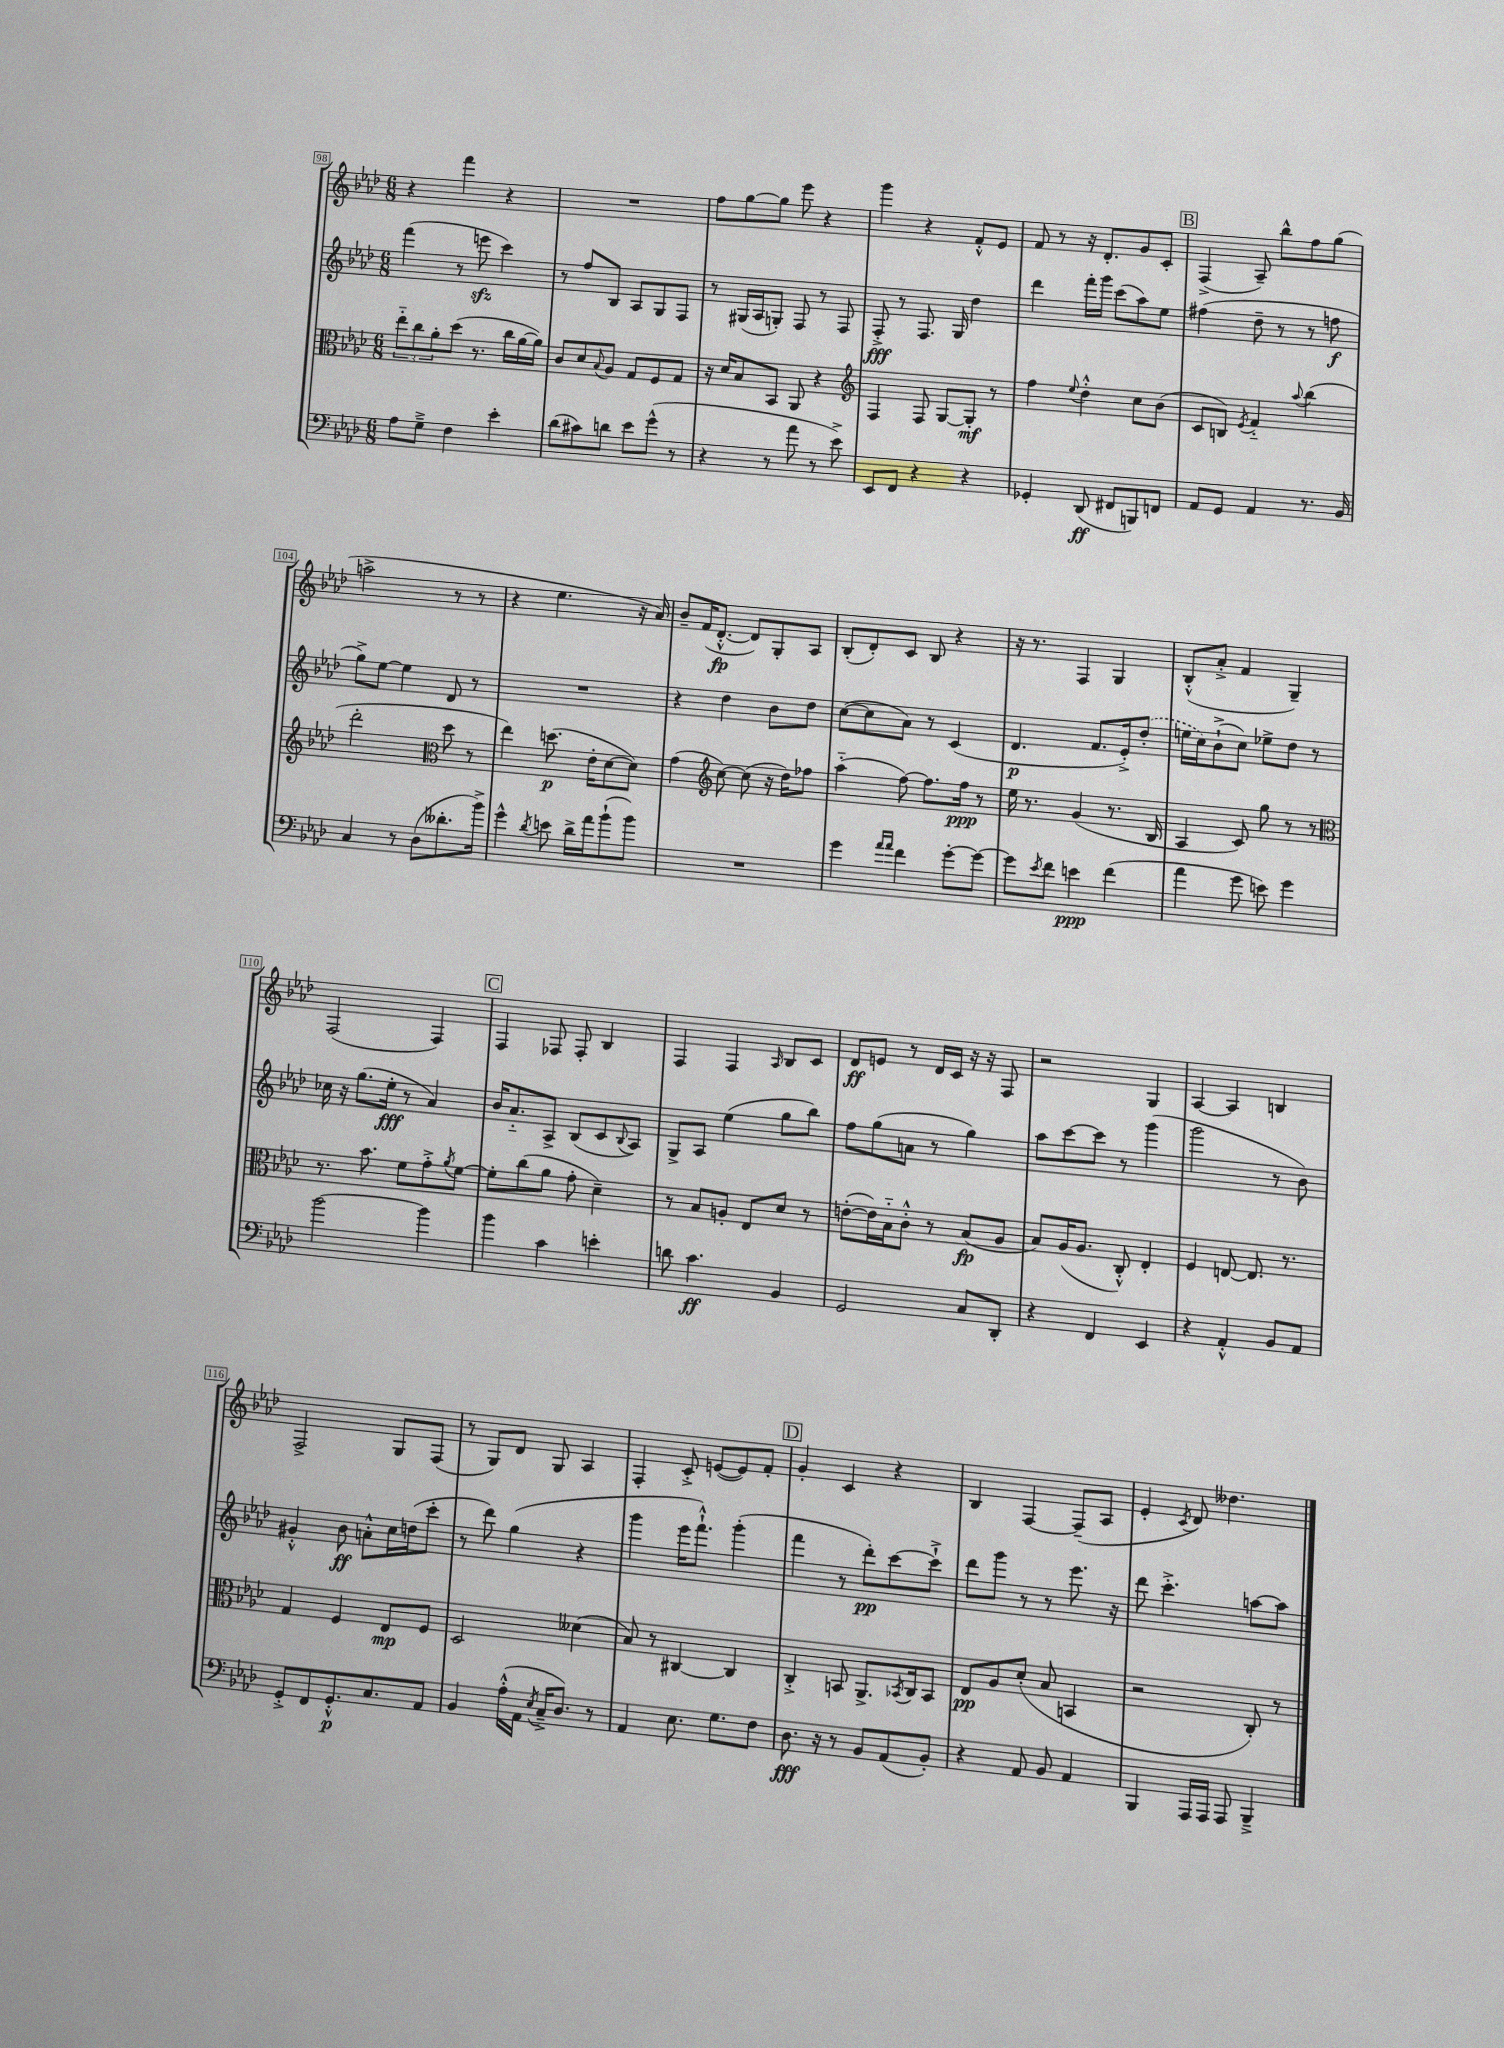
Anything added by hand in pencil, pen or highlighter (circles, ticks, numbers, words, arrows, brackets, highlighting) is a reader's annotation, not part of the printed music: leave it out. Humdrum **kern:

**kern	**kern	**kern	**kern
*staff4	*staff3	*staff2	*staff1
*clefF4	*clefC3	*clefG2	*clefG2
*k[b-e-a-d-]	*k[b-e-a-d-]	*k[b-e-a-d-]	*k[b-e-a-d-]
*M6/8	*M6/8	*M6/8	*M6/8
8A-\L	12ee-'~\L	(4fff\	4r
.	12cc\	.	.
8G~^\J	.	.	.
.	12a-'\	.	.
4F\	(8dd-\J	8r	4fff\
.	8.r	8eee\	.
4e-'\	.	4ccc\)	4r
.	16cc\LL	.	.
.	[16a-\	.	.
.	16a-\]JJ)	.	.
=	=	=	=
(8d-\L	8c/L	8r	2.r
8c#\)	8d-/	8ff/L	.
.	8qqB-/	.	.
8d\J	8A-/J	8B-/J	.
8e-\L	8G/L	8A-/L	.
(8g^^\J	8F/	8G/	.
8r	8G/J	8F/J	.
=	=	=	=
4r	16r	8r	8ff\L
.	16d-/LK	.	.
.	8B-/	(16G#/LL	[8gg\
.	.	16A-/J	.
8r	8BB-/J	8G'/J)	8gg\]J
8a-\	8AA-/	8F/	8eee-\
8r	4r	8r	4r
8e-^\)	.	8F/	.
=	=	=	=
*	*clefG2	*	*
8EE-/L	4F/	8F'^/	4ggg\
8FF/J	.	8r	.
4r	8F/	8.F/	4r
.	[8G/L	.	.
.	.	16G/	.
4r	8G'/]J	4dd-\	8f'^^/L
.	8r	.	8e-/J
=	=	=	=
4GG-'/	4ff\	4ddd-\	8f/
.	.	.	8r
.	8qqee-/	.	.
(8DD-/	4dd-'^^\	16fff'\LL	16r
.	.	16ggg\JJ	8.d-'/L
8FF#/L	.	(8ccc\L	.
8BBB/)	8cc\L	8aa-\)	8g/
8FF/J	(8b-\J	8ee-\J	8c'/J
=	=	=	=
8AA-/L	8c/L	(4ff#\	(4F^/
8GG/J	8B/J)	.	.
.	8qe-/	.	.
4AA-/	4f'~/	8dd-~\	8A-~/)
.	.	8r	8bb-^^\L
.	8qqaa-/	.	.
8.r	(4bb-\	8r	8ff\
.	.	8ff\	(8gg\J
16BB-/	.	.	.
=	=	=	=
4C/	2ddd-'\	8gg^\L)	2aa^\
.	.	[8ee-\J	.
8r	.	4ee-\]	.
(8D-\L	.	.	.
*	*clefC3	*	*
8.d--'\	8dd-\	8d-/	8r
.	8r	8r	8r
16b-^\Jk)	.	.	.
=	=	=	=
4g^^\	4ee-\)	2.r	4r
8qd-/	.	.	.
8e\	(8.dd\	.	4.ee-\
16d-^\LL	.	.	.
16a-\J	16e-'\LK	.	.
(8b-`\	[8d-\	.	.
8b-\J)	8d-\]J)	.	16r
.	.	.	16a-/)
=	=	=	=
2.r	(4g\	4r	8b-~/L
.	.	.	(16f/K
.	.	.	[8.d-'^^/J
*	*clefG2	*	*
.	[8cc\)	4dd-\	.
.	(8cc\]	.	8d-/]L)
.	16r	8b-\L	8G'/
.	16dd-\LK)	.	.
.	8ff-\J	8dd-\J	8A-/J
=	=	=	=
4g\	(4aa-'~\	([8cc\L	(8B-'/L
.	.	8cc\]	8d-'/)
16qqa-/LL	.	.	.
16qqa-/JJ	.	.	.
4f\	[8ff\)	8a-\J)	8c/J
.	8.ff\]L	8r	8B-/
[8g'\L	.	(4c/	4r
.	16ff\Jk	.	.
8g\_J	8r	.	.
=	=	=	=
8g\]L	16ee-\	4.d-/	16r
.	8.r	.	8.r
8qe-/	.	.	.
8f\J	.	.	.
4e\	(4g/	.	4F/
.	.	8.f/L	.
(4f\	8.r	.	4G/
.	.	16e-'^/k)	.
.	.	(8dd-'/J	.
.	16B-/	.	.
=	=	=	=
4a-\	4A-/	16ee\LL	(8B-'^^/L
.	.	16cc\J)	.
.	.	(8b-`^\	8a-'^/J
8g\	8c/)	8cc\J)	4f/
8e\)	8gg\	8ee-^\L	.
4g\	8r	8dd-\J	4G~/)
.	8r	8r	.
=	=	=	=
*	*clefC3	*	*
[2b-\	8.r	16cc-\	(2F/
.	.	16r	.
.	.	(8.gg\L	.
.	8.b-\	.	.
.	.	16ee-'\Jk	.
.	8f\L	8r	.
4b-\]	8g'^\	4a-/)	4F/)
.	8qa-/	.	.
.	[8f\J	.	.
=	=	=	=
4b-\	8f'\]L	16b-/LK	4F/
.	.	8.a-'~/	.
.	(8cc\	.	.
4c\	8a-\J	8A-^/J	8F-/
.	8g'\	(8B-/L	8F-'/
4e'\	4d-~\)	8c/	4B-/
.	.	8qqB-/	.
.	.	8A-/J)	.
=	=	=	=
8d\	8r	8G^/L	4F/
4.c\	8B-/L	8A-/J	.
.	8A'/J	(4ee-\	4F/
.	8E-/L	.	.
.	.	.	16qqA-/
4BB-/	8d-/J	8gg\L	8B-/L
.	8r	8bb-\J)	8c/J
=	=	=	=
2GG/	([8e'\L	8ff\L	8d-/L
.	16e\]L)	(8gg\	8e/J
.	16B-'~\J	.	.
.	8c'^^\J	8a\J	8r
.	8r	8r	16d-/LL
.	.	.	16c/JJ
8C/L	(8B-/L	4gg\)	16r
.	.	.	16r
8DD-'/J	8A-/J	.	8F/
=	=	=	=
4r	8B-/L)	8aa-\L	2r
.	(16A-/K	[8ccc\	.
.	8.A-/J	.	.
4FF/	.	8ccc\]J	.
.	8C'^^/)	8r	.
4EE-/	4E-'/	(4ggg\	4G/
=	=	=	=
4r	4F/	2ggg\	[4A-/
4AA-'^^/	[8E/	.	4A-/]
.	8.E/]	.	.
8BB-/L	.	8r	4B/
.	8.r	.	.
8AA-/J	.	8b-\)	.
=	=	=	=
8GG'^/L	4G/	4g#'^^/	2F^/
8FF/	.	.	.
8.GG'^^/	4F/	8b-\	.
.	.	8a'^^\L	.
8.C/	.	.	.
.	8E-/L	16cc\L	8G/L
.	.	(16dd\J	.
8AA-/J	8F/J	8ccc'\J	(8F/J
=	=	=	=
4BB-/	2D-/	8r	8r
.	.	8ddd-\)	8G/L)
(16A-'^^\LL	.	(4gg\	8d-/J
16AA-\JJ	.	.	.
8qE-/	.	.	.
16C~^/LK	.	.	8G/
8.D-/J)	.	.	.
.	(4d--\	4r	4A-/
8r	.	.	.
=	=	=	=
4AA-/	8B-/)	4ggg\	4F'/
.	8r	.	.
8.E-\	[4C#/	16eee-\LK	8c'^/
.	.	8.fff`^^\J)	.
.	.	.	([8e/L
8.G\L	.	.	.
.	4C#/]	(4ggg'\	8e/])
8F\J	.	.	8f'/J
=	=	=	=
8.D-\	4C'^/	4fff\	4g'/
16r	.	.	.
8r	8BB/	8r	4c/
8BB-/L	8.AA-^/L	8ddd-'\L)	.
(8AA-/	.	[8ccc\	4r
.	8qBB-/	.	.
.	16C/k	.	.
8BB-'/J)	8BB-/J	8ccc`^\]J	.
=	=	=	=
4r	8E-/L	8ddd-\L	4B-/
.	8A-/	8ggg\J	.
8AA-/	(8d-'/J	8r	[4F/
8BB-/	8B-/	8r	.
4AA-/	4BB/	8.eee-\	(8F~/]L
.	.	.	8A-/J
.	.	16r	.
=	=	=	=
4BBB-/	2r	8ddd-\	4e-'/
.	.	4.ccc'^\	.
.	.	.	8qc/
16AAA-/LL	.	.	8d-/)
16AAA-/JJ	.	.	.
8AAA-/	.	.	4.dd--\
4BBB-~^/	8C'/)	[8aa\L	.
.	8r	8aa\]J	.
==	==	==	==
*-	*-	*-	*-
